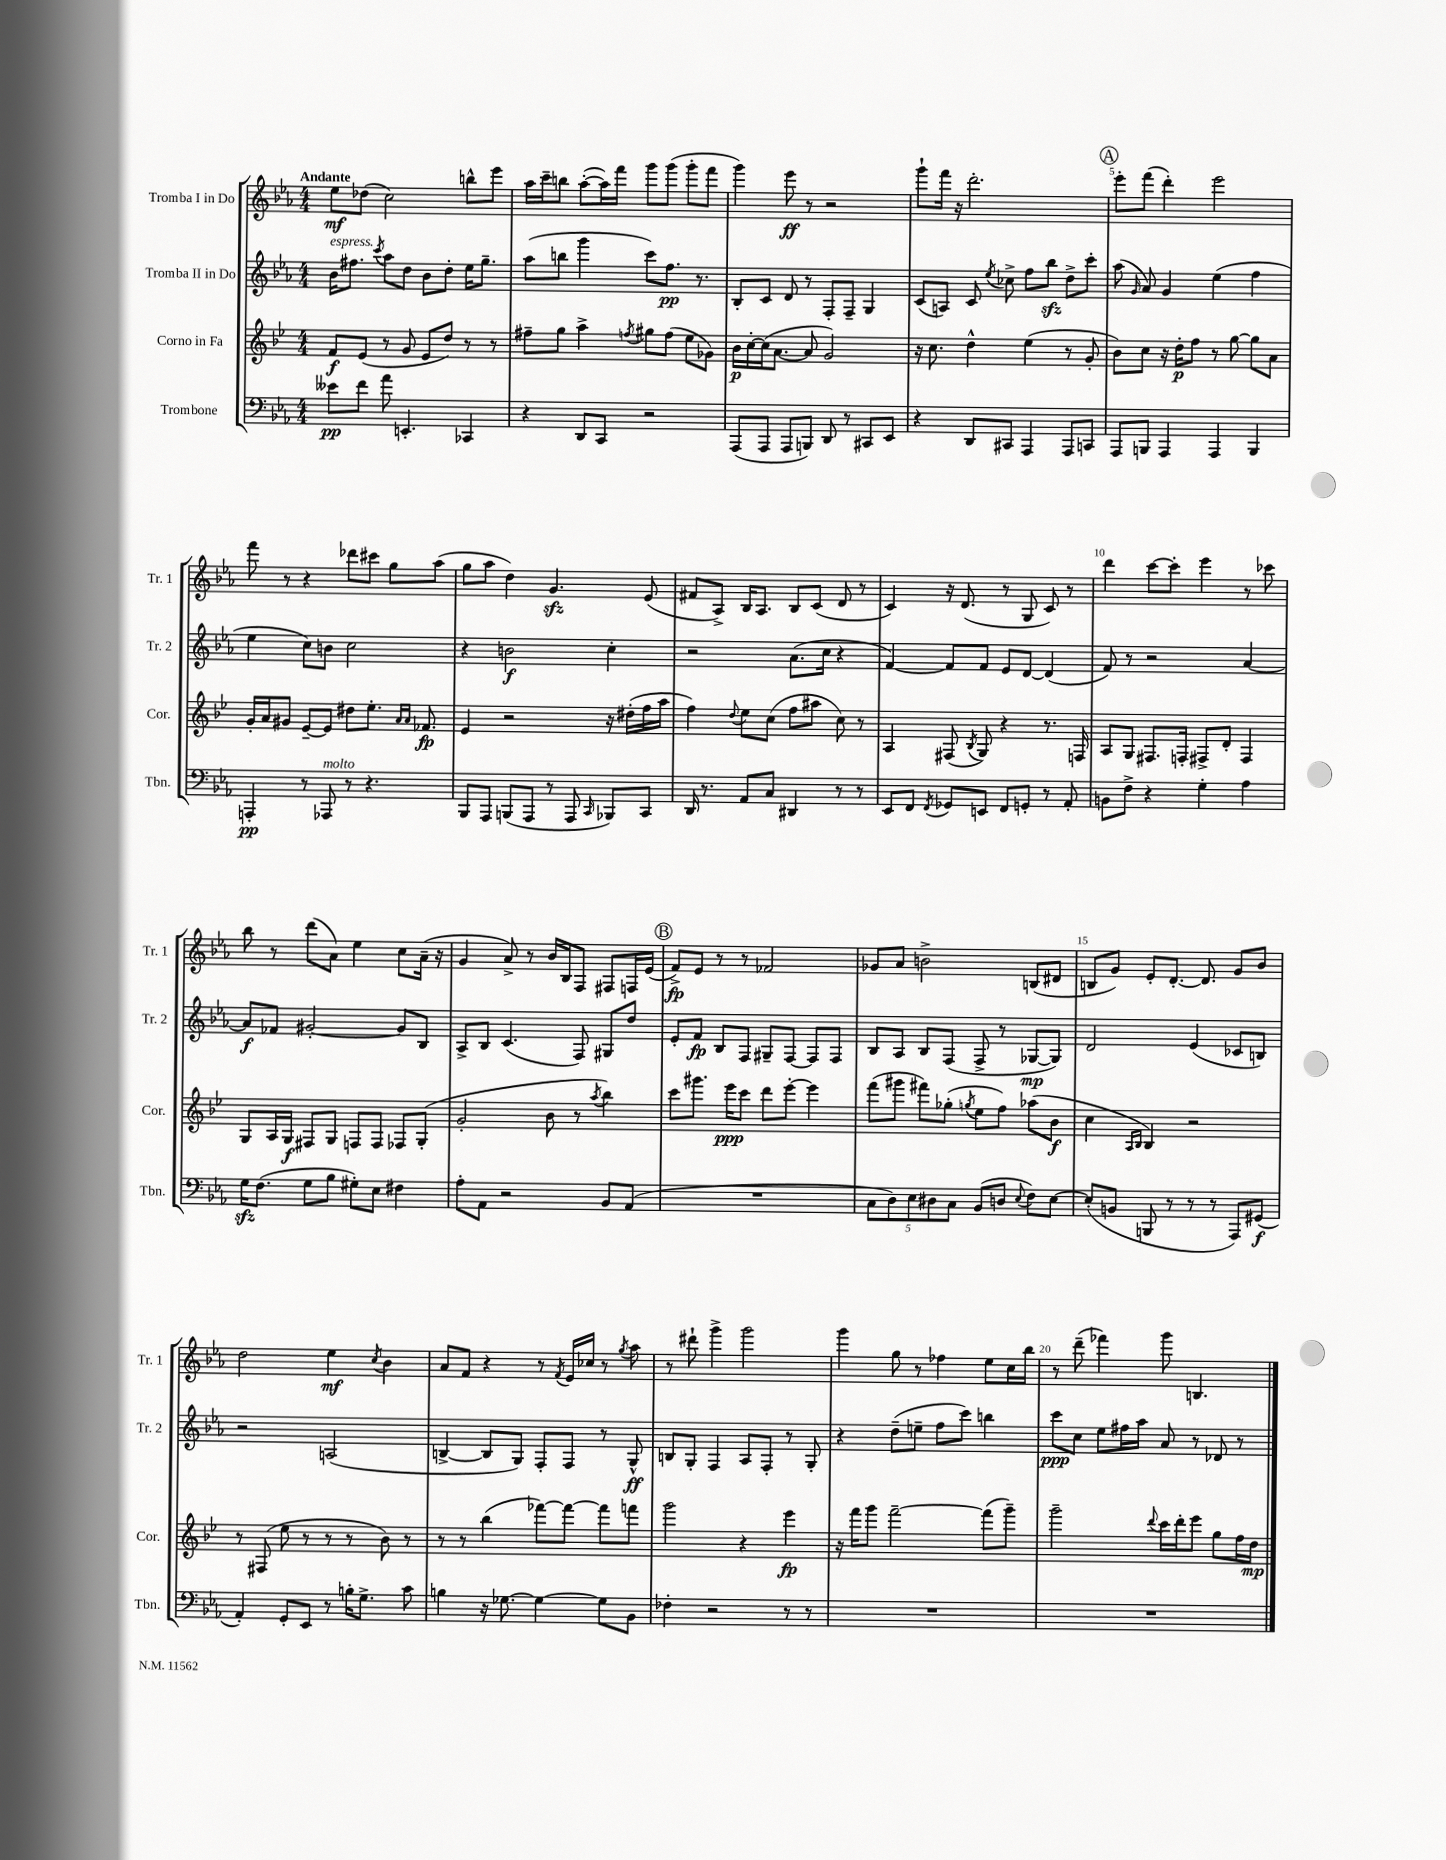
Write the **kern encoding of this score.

**kern	**dynam	**kern	**dynam	**kern	**dynam	**kern	**dynam
*part4	*part4	*part3	*part3	*part2	*part2	*part1	*part1
*staff4	*staff4	*staff3	*staff3	*staff2	*staff2	*staff1	*staff1
*I"Trombone	*	*I"Corno in Fa	*	*I"Tromba II in Do	*	*I"Tromba I in Do	*
*I'Tbn.	*	*I'Cor.	*	*I'Tr. 2	*	*I'Tr. 1	*
*clefF4	*	*clefG2	*	*clefG2	*	*clefG2	*
*k[b-e-a-]	*	*k[b-e-]	*	*k[b-e-a-]	*	*k[b-e-a-]	*
*M4/4	*	*M4/4	*	*M4/4	*	*M4/4	*
=1	=1	=1	=1	=1	=1	=1	=1
!	!	!	!	!	!	!LO:TX:a:B:t=Andante	!
!	!	!	!	!LO:TX:a:i:t=espress.	!	!	!
8e--X\L	pp	8f/L	f	16b-\KL	.	8ee-\L	mf
.	.	.	.	8.ff#X\J	.	.	.
8f\J	.	(8e-/J	.	.	.	(8dd-X\J	.
.	.	.	.	8qccc/	.	.	.
8a-\	.	8r	.	8aa-\L	.	2cc\)	.
4.EEn'/	.	8g/	.	8dd\J	.	.	.
.	.	8e-/L	.	8b-\L	.	.	.
.	.	8dd/J)	.	8dd'\J	.	.	.
4CC-X/	.	8r	.	16ee-\KL	.	8bbn^^\L	.
.	.	.	.	8.gg~\J	.	.	.
.	.	8r	.	.	.	8eee-\J	.
=2	=2	=2	=2	=2	=2	=2	=2
4r	.	8ff#X~\L	.	(8aa-\L	.	16aa-\LL	.
.	.	.	.	.	.	16ccc~\J	.
.	.	8gg\J	.	8bbn\J	.	8bbn\J	.
8DD/L	.	4aa^\	.	4ggg\	.	([8aa-'\L	.
8CC/J	.	.	.	.	.	16aa-\L])	.
.	.	.	.	.	.	16fff\JJ	.
.	.	8qffn/	.	.	.	.	.
2r	.	8gg#X\L	.	8ccc\L)	.	8ggg\L	.
.	.	(8ff\J	.	8.ff\J	pp	(8ggg\J	.
.	.	8ee-\L	.	.	.	8ggg'\L	.
.	.	.	.	8.r	.	.	.
.	.	8g-X\J)	.	.	.	8fff\J	.
=3	=3	=3	=3	=3	=3	=3	=3
(8AAA-/L	.	16b-\LL	p	8B-'/L	.	4ggg\)	.
.	.	[16cc'\	.	.	.	.	.
8AAA-/J	.	(16cc\J]	.	8c/J	.	.	.
.	.	[8.a\J	.	.	.	.	.
8AAA-/L	.	.	.	8d/	.	8eee-\	ff
8BBBn/J)	.	8a/]	.	8r	.	8r	.
8DD/	.	2g/)	.	8F'/L	.	2r	.
8r	.	.	.	8F~/J	.	.	.
8CC#X/L	.	.	.	4G/	.	.	.
8EE-/J	.	.	.	.	.	.	.
=4	=4	=4	=4	=4	=4	=4	=4
4r	.	16r	.	(8c/L	.	8ggg`\L	.
.	.	8.cc\	.	.	.	.	.
.	.	.	.	8An/J)	.	16fff\Jk	.
.	.	.	.	.	.	16r	.
8DD/L	.	4dd^^\	.	8c/	.	2.ddd'\	.
.	.	.	.	8qee-/	.	.	.
8CC#X/J	.	.	.	8cc-X^\	.	.	.
4AAA-/	.	(4ee-\	.	8ff\L	.	.	.
.	.	.	.	8bb-zz\J	.	.	.
8AAA-/L	.	8r	.	8dd^\L	.	.	.
8CCn/J	.	8g'/	.	8ccc'\J	.	.	.
!!LO:REH:place=s1:t=A
=5	=5	=5	=5	=5	=5	=5	=5
8AAA-/L	.	8b-\L)	.	(8aa-\	.	8eee-'\L	.
.	.	.	.	16qqg/	.	.	.
8BBBn/J	.	8cc\J	.	8a-/)	.	(8fff\J	.
4AAA-/	.	16r	.	4g/	.	4ddd'\)	.
.	.	16dd'\KL	p	.	.	.	.
.	.	8ff\J	.	.	.	.	.
4AAA-/	.	8r	.	(4ee-\	.	2eee-\	.
.	.	[8gg\	.	.	.	.	.
4BBB/	.	8gg\L]	.	4ff\	.	.	.
.	.	8a\J	.	.	.	.	.
!!LO:LB:g=z
=6	=6	=6	=6	=6	=6	=6	=6
4AAAn'/	pp	16g'/LL	.	4ee-\	.	8fff\	.
.	.	16a/J	.	.	.	.	.
.	.	8g#X/J	.	.	.	8r	.
8r	.	[8e-~/L	.	8cc\L)	.	4r	.
!LO:TX:a:i:t=molto	!	!	!	!	!	!	!
8AAA-X/	.	8e-/J]	.	8bn\J	.	.	.
8r	.	8dd#X\L	.	2cc\	.	8ddd-X\L	.
4.r	.	8.ee-'\J	.	.	.	8ccc#X\J	.
.	.	.	.	.	.	8gg\L	.
.	.	16qqa/LL	.	.	.	.	.
.	.	16qqa/JJ	.	.	.	.	.
.	.	8.f-X/	fp	.	.	.	.
.	.	.	.	.	.	(8aa-\J	.
=7	=7	=7	=7	=7	=7	=7	=7
8BBB-/L	.	4e-/	.	4r	.	8gg\L	.
8AAA-/J	.	.	.	.	.	8aa-\J	.
(8BBBn/L	.	2r	.	2bn\	f	4dd\)	.
8AAA-/J	.	.	.	.	.	.	.
8r	.	.	.	.	.	4.gzz/	.
8AAA-/	.	.	.	.	.	.	.
16qqCC/	.	.	.	.	.	.	.
8BBB-X/L)	.	16r	.	4cc'\	.	.	.
.	.	(16dd#X'\LL	.	.	.	.	.
8CC/J	.	16ff\	.	.	.	(8e-/	.
.	.	16aa\JJ	.	.	.	.	.
=8	=8	=8	=8	=8	=8	=8	=8
16DD/	.	4ff\)	.	2r	.	8f#X/L	.
8.r	.	.	.	.	.	.	.
.	.	.	.	.	.	8A-^/J)	.
.	.	8qqdd/	.	.	.	.	.
8AA-/L	.	8ee-\L	.	.	.	16B-/KL	.
.	.	.	.	.	.	8.A-/J	.
8C/J	.	(8cc\J	.	.	.	.	.
4DD#X/	.	8ff\L	.	(8.a-\L	.	8B-/L	.
.	.	8aa#X\J	.	.	.	(8c/J	.
.	.	.	.	16cc\Jk	.	.	.
8r	.	8cc\)	.	4r	.	8d/	.
8r	.	8r	.	.	.	8r	.
=9	=9	=9	=9	=9	=9	=9	=9
8EE-/L	.	4A/	.	[4f/)	.	4c/)	.
8FF/J	.	.	.	.	.	.	.
8qFF/	.	.	.	.	.	.	.
8GG-X/L	.	(8F#X/	.	8f/L]	.	16r	.
.	.	.	.	.	.	(8.d/	.
.	.	8qB-/	.	.	.	.	.
8EEn/J	.	8G/)	.	8f/J	.	.	.
8FF/L	.	4r	.	8e-/L	.	8r	.
8GGn'/J	.	.	.	[8d/J	.	8G/	.
8r	.	8.r	.	(4d/]	.	8c/)	.
8AA-'/	.	.	.	.	.	8r	.
.	.	16Fn/	.	.	.	.	.
=10	=10	=10	=10	=10	=10	=10	=10
8BBn\L	.	8A/L	.	8f/)	.	4ddd\	.
8F^\J	.	8G/J	.	8r	.	.	.
4r	.	8.F#X/L	.	2r	.	[8ccc\L	.
.	.	.	.	.	.	8ccc'\J]	.
.	.	16Fn'/Jk	.	.	.	.	.
4G'\	.	8F#X^/L	.	.	.	4eee-\	.
.	.	8d'/J	.	.	.	.	.
4A-\	.	4F#/	.	[4a-/	.	8r	.
.	.	.	.	.	.	8ccc-X\	.
!!LO:LB:g=z
=11	=11	=11	=11	=11	=11	=11	=11
16Gzz\KL	.	8G/L	.	8a-/L]	f	8bb-\	.
(8.F\J	.	.	.	.	.	.	.
.	.	16A/L	.	8f-X/J	.	8r	.
.	.	16G/JJ	f	.	.	.	.
8G\L	.	8F#X/L	.	[2g#X'/	.	(8ddd\L	.
8B-\J	.	8G/J	.	.	.	8a-\J)	.
8G#X'\L)	.	8Fn/L	.	.	.	4ee-\	.
8E-\J	.	8F/J	.	.	.	.	.
4F#X\	.	8F-X/L	.	8g#/L]	.	8cc\L	.
.	.	(8G'/J	.	8B-/J	.	(16a-~\Jk	.
.	.	.	.	.	.	16r	.
=12	=12	=12	=12	=12	=12	=12	=12
8A-'\L	.	2g'/	.	8A-^/L	.	4g/	.
8AA-\J	.	.	.	8B-/J	.	.	.
2r	.	.	.	(4.c/	.	8a-^/)	.
.	.	.	.	.	.	8r	.
.	.	8b-\	.	.	.	16b-/LL	.
.	.	.	.	.	.	16B-/J	.
.	.	8r	.	8F/)	.	8F/J	.
.	.	8qaa/	.	.	.	.	.
8BB-/L	.	4bb-\)	.	8G#X/L	.	8F#X/L	.
(8AA-/J	.	.	.	8dd/J	.	16Fn/L	.
.	.	.	.	.	.	(16e-/JJ	.
!!LO:REH:place=s1:t=B
=13	=13	=13	=13	=13	=13	=13	=13
1r	.	8ccc\L	.	8e-'/L	.	8f^/L)	fp
.	.	8.ggg#X\J	.	8f/J	fp	8e-/J	.
.	.	.	.	8B-/L	.	8r	.
.	.	16eee-\KL	ppp	.	.	.	.
.	.	8ccc\J	.	8F/J	.	8r	.
.	.	8ddd\L	.	8G#X~/L	.	2f-X/	.
.	.	[8eee-'\J	.	[8F/J	.	.	.
.	.	4eee-\]	.	8F/L]	.	.	.
.	.	.	.	8F/J	.	.	.
=14	=14	=14	=14	=14	=14	=14	=14
10C\L	.	(8fff\L	.	8B-/L	.	8g-X/L	.
10D\)	.	.	.	.	.	.	.
.	.	8ggg#X\J	.	8A-/J	.	8a-/J	.
10E-\	.	.	.	.	.	.	.
.	.	8fff#X\L)	.	8B-/L	.	2bn^\	.
10D#X\	.	.	.	.	.	.	.
.	.	(8gg-X'\J	.	(8F/J	.	.	.
10C\J	.	.	.	.	.	.	.
.	.	8qggn/	.	.	.	.	.
(8BB-/L	.	8ee-\L	.	8F^/	.	.	.
8Dn/J	.	8ff\J)	.	8r	.	.	.
8qqE-/	.	.	.	.	.	.	.
8F\L)	.	(8aa-X\L	.	[8G-X/L	mp	(8Bn/L	.
[8E-\J	.	8b-\J	f	8G-/J])	.	8d#X/J	.
=15	=15	=15	=15	=15	=15	=15	=15
(8E-'/L]	.	4cc\	.	2d/	.	8Bn/L	.
8BBn/J	.	.	.	.	.	8g/J)	.
.	.	16qqA/LL	.	.	.	.	.
.	.	16qqB-/JJ	.	.	.	.	.
8BBBn/	.	4B-/)	.	.	.	8e-'/L	.
8r	.	.	.	.	.	[8.d'/J	.
8r	.	2r	.	(4e-/	.	.	.
.	.	.	.	.	.	8.d/]	.
8r	.	.	.	.	.	.	.
8AAA-/L)	.	.	.	8c-X/L	.	8g/L	.
(8GG#X/J	f	.	.	8Bn/J)	.	8b-/J	.
!!LO:LB:g=z
=16	=16	=16	=16	=16	=16	=16	=16
4AA-'/)	.	8r	.	2r	.	2dd\	.
.	.	(8F#X/	.	.	.	.	.
8GG'/L	.	8ee-\	.	.	.	.	.
8EE-/J	.	8r	.	.	.	.	.
8r	.	8r	.	(2An/	.	4ee-\	mf
16Bn'\KL	.	8r	.	.	.	.	.
8.G^\J	.	.	.	.	.	.	.
.	.	.	.	.	.	8qcc/	.
.	.	8b-\)	.	.	.	4b-\	.
8c\	.	8r	.	.	.	.	.
=17	=17	=17	=17	=17	=17	=17	=17
4Bn\	.	8r	.	[4Bn^/	.	8a-/L	.
.	.	8r	.	.	.	8f/J	.
16r	.	(4bb-\	.	8B/L]	.	4r	.
[8.G-X\	.	.	.	.	.	.	.
.	.	.	.	8G/J)	.	.	.
4G-\_	.	[8fff-X\L)	.	8F'/L	.	8r	.
.	.	.	.	.	.	8qf/	.
.	.	8fff-\J_	.	8F/J	.	16e-/LL	.
.	.	.	.	.	.	16cc-X/JJ	.
8G-\L]	.	8fff-\L]	.	8r	.	8r	.
.	.	.	.	.	.	8qgg/	.
8BB-\J	.	8fffn\J	.	8G^^/	ff	8aa-\	.
=18	=18	=18	=18	=18	=18	=18	=18
4F-X'\	.	2ggg\	.	8Bn/L	.	8r	.
.	.	.	.	8G'/J	.	8ddd#X`\	.
2r	.	.	.	4F/	.	4ggg^\	.
.	.	4r	.	8A-/L	.	2ggg\	.
.	.	.	.	8F'/J	.	.	.
8r	.	4eee-\	fp	8r	.	.	.
8r	.	.	.	8G'/	.	.	.
=19	=19	=19	=19	=19	=19	=19	=19
1r	.	16r	.	4r	.	4ggg\	.
.	.	16fff\KL	.	.	.	.	.
.	.	8ggg\J	.	.	.	.	.
.	.	[2fff~\	.	(8dd~\L	.	8gg\	.
.	.	.	.	8een~\J	.	8r	.
.	.	.	.	8ff\L	.	4ff-X\	.
.	.	.	.	8ccc\J)	.	.	.
.	.	(8fff\L]	.	4bbn\	.	8ee-\L	.
.	.	8ggg~\J)	.	.	.	16cc\L	.
.	.	.	.	.	.	16bb-\JJ	.
=20	=20	=20	=20	=20	=20	=20	=20
1r	.	2ggg~\	.	8ccc\L	ppp	8r	.
.	.	.	.	8cc\J	.	(8ddd~\	.
.	.	.	.	8ee-\L	.	4fff-X\)	.
.	.	.	.	16ff#X\L	.	.	.
.	.	.	.	16aa-\JJ	.	.	.
.	.	8qqddd/	.	.	.	.	.
.	.	16ccc\LL	.	8a-/	.	8ggg\	.
.	.	16ddd'\J	.	.	.	.	.
.	.	8eee-\J	.	8r	.	4.Bn/	.
.	.	8gg\L	.	8d-X/	.	.	.
.	.	16ff\L	.	8r	.	.	.
.	.	16dd\JJ	mp	.	.	.	.
==	==	==	==	==	==	==	==
*-	*-	*-	*-	*-	*-	*-	*-
